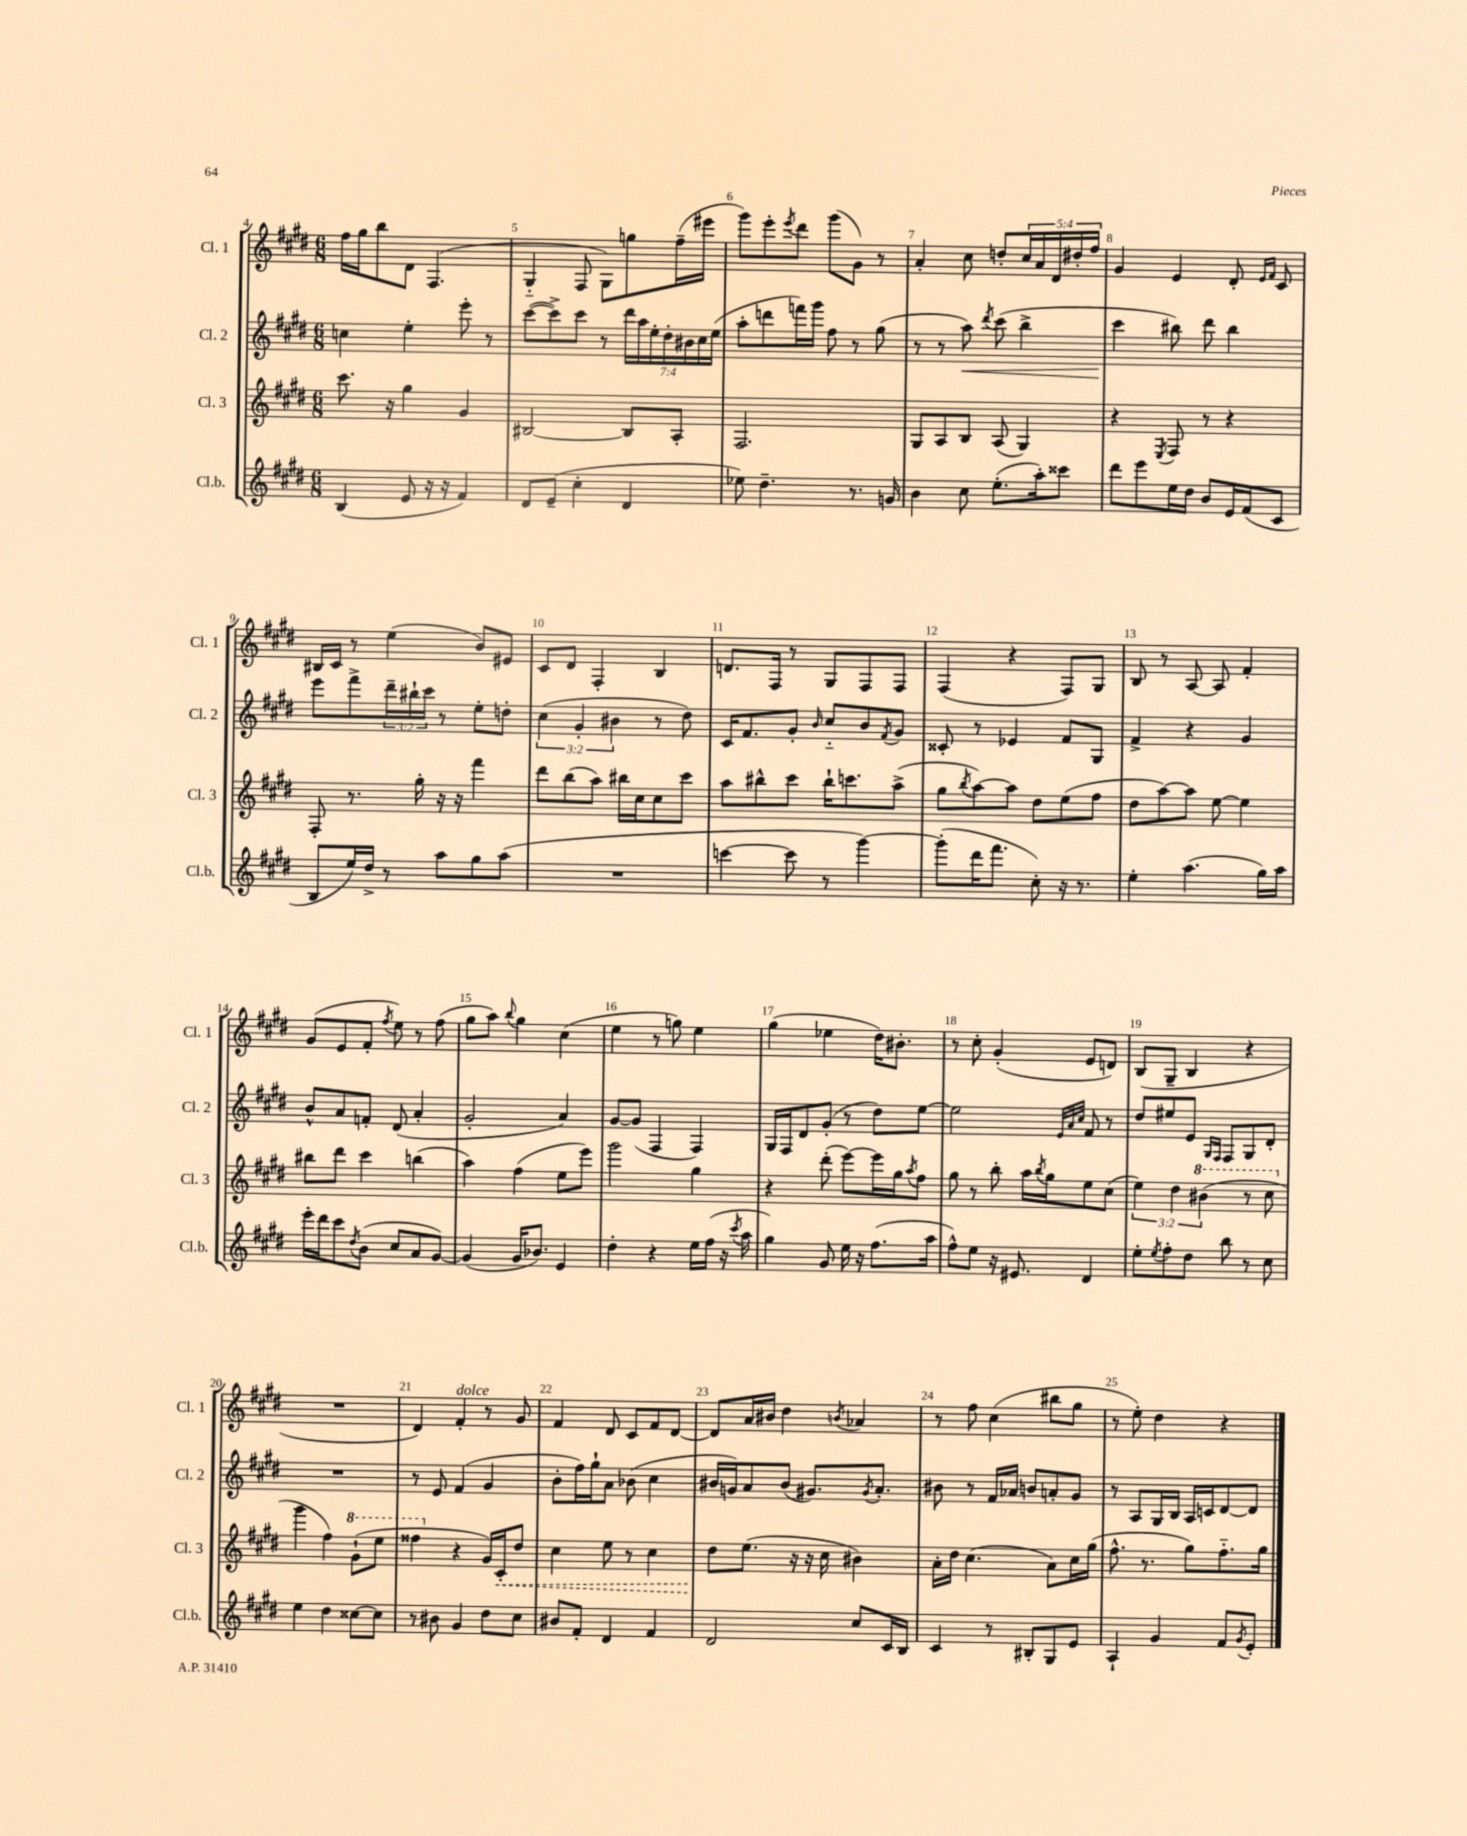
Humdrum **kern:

**kern	**kern	**kern	**kern
*staff4	*staff3	*staff2	*staff1
*clefG2	*clefG2	*clefG2	*clefG2
*k[f#c#g#d#]	*k[f#c#g#d#]	*k[f#c#g#d#]	*k[f#c#g#d#]
*M6/8	*M6/8	*M6/8	*M6/8
(4B	8.ccc#	4cc	16ff#
.	.	.	16gg#
.	.	.	8bb
.	16r	.	.
8e	4gg#	4ee'	8d#
16r	.	.	(4.F#
16r	.	.	.
4f#)	4g#	8eee'	.
.	.	8r	.
=	=	=	=
8d#	[2B#	([8ccc#	4G#'~
(8e~	.	8ccc#^])	.
4cc#'	.	8ccc#	8F#
.	.	8r	8G#)
4d#	8B#]	28ddd#	8gg
.	.	28aa	.
.	.	28ee'	.
.	.	28dd#'	.
.	8A'	.	(16ff#~
.	.	28b#	.
.	.	28cc#	.
.	.	.	16eee#
.	.	(28ee	.
=	=	=	=
8ee-)	2.F#	8aa'	8ggg#)
4.dd#~	.	8ddd	8eee'
.	.	.	8qeee
.	.	16fff)	8ddd#
.	.	16ggg#	.
.	.	8ff#	(8ggg#
8.r	.	8r	8g#)
.	.	(8gg#	8r
16g	.	.	.
=	=	=	=
4b	8G#	8r	4a'
.	8A	8r	.
8cc#	8B	8aa)	8cc#
.	.	8qddd#	.
(8.ee'	(8A	(8ccc#	8dd'
.	4G#)	4bb^	20cc#
.	.	.	20a
16aa')	.	.	.
.	.	.	20d#
8ccc##	.	.	.
.	.	.	20dd#'
.	.	.	20ff#
=	=	=	=
8ddd#	4r	4ccc#	4g#
8eee	.	.	.
.	8qE	.	.
16ee	8F#	8bb#)	4e
16dd#	.	.	.
8b	8r	8ddd#	.
16e	4r	4bb#	8d#'
(16f#	.	.	.
.	.	.	16qqe
.	.	.	16qqf#
8c#	.	.	8c#
=	=	=	=
8B	8F#'	8eee	16B#
.	.	.	16c#
16ee)	8.r	8fff#^	8r
16dd#^	.	.	.
8r	.	24ddd#~	(4ee
.	.	24bb#`	.
.	16gg#'	.	.
.	.	24ccc#	.
8aa	16r	8r	.
.	16r	.	.
8gg#	4fff#	8ee'	8b)
(8aa	.	8dd'	8e#
=	=	=	=
2.r	8ddd#	(6cc#	8c#
.	(8bb	.	8d#
.	.	6g#'	.
.	8aa)	.	4F#'
.	.	6b#	.
.	16bb#	.	.
.	16cc#	.	.
.	8cc#	8r	4B
.	8ccc#	8dd#)	.
=	=	=	=
[4ccc	8aa	16c#	8.d
.	.	8.f#	.
.	8bb#^^	.	.
.	.	.	16F#
8ccc]	8ccc#	8g#'	8r
.	.	16qqb	.
8r	16bb#`	8cc#'~	8G#
.	8.ccc	.	.
[4ggg#)	.	8b	8F#
.	.	8qf#	.
.	(8aa^	8g#	8F#
=	=	=	=
(8ggg#']	8gg#	8c##'	(4F#
.	8qbb	.	.
16ddd#	[8aa)	8r	.
8.fff#	.	.	.
.	8aa]	4e-	4r
8cc#')	8dd#	.	.
16r	(8ee	8f#	8F#)
8.r	.	.	.
.	8ff#	8G#	8G#
=	=	=	=
4ee'	8dd#	4f#^	8B
.	[8aa)	.	8r
(4.aa	8aa]	4r	[8A
.	[8ee	.	8A]
.	4ee]	4g#	4f#'
16gg#)	.	.	.
16aa	.	.	.
=	=	=	=
16eee'	8bb#	8b^^	(8g#
16ddd#	.	.	.
8ccc#	8ddd#	8a	8e
8qdd#	.	.	.
(8b	4ccc#	8f'	8f#'
.	.	.	8qff#
8cc#	.	(8d#	8ee)
8a	(4bb	4a'	8r
[8g#)	.	.	(8ff#
=	=	=	=
(4g#]	4aa)	2g#'	8gg#
.	.	.	8aa)
.	.	.	8qqbb
16g#	(4ff#	.	4gg#
8.b-)	.	.	.
4e	8ee	4a)	(4cc#
.	8eee)	.	.
=	=	=	=
4dd#'	2ggg#	[8g#	4ee
.	.	(8g#]	.
4r	.	4F#	8r
.	.	.	8gg)
16ee	4gg#	4F#)	4ee
(16ff#	.	.	.
16r	.	.	.
8qccc#	.	.	.
16aa	.	.	.
=	=	=	=
4gg#)	4r	16G#	(4gg#
.	.	16F#	.
.	.	8d#	.
8g#	(8ddd#'	(8g#'	4ee-
16ee	[8eee)	8r	.
16r	.	.	.
(8.ff#	16eee]	8dd#)	16dd#)
.	16gg#	.	8.b#'
.	8qaa	.	.
.	8ff#	[8ee	.
16aa	.	.	.
=	=	=	=
8ff#^^)	8gg#	2ee]	8r
8ee	8r	.	8cc#'
16r	8bb'	.	(4g#'
8.e#	.	.	.
.	16aa	.	.
.	8qbb	.	.
.	16gg#	.	.
.	.	32qqe	.
.	.	32qqa	.
.	.	32qqcc#	.
4d#	8ee	8f#	8e
.	(8cc#	8r	8d)
=	=	=	=
8ee'	6ee)	8dd#	(8B
8qee	.	.	.
8ff#'	.	8ee#	8G#~
.	6dd#	.	.
8dd#	.	8e	4B
.	(6bb#	.	.
.	.	16qqG#	.
.	.	16qqF#	.
8bb	.	8F#	.
8r	8r	8G#	4r
8cc#	8ccc#	8d#'	.
=	=	=	=
4ee	4ggg#	2.r	2.r
4dd#	4ff#)	.	.
[8cc##	(8gg#`	.	.
8cc##]	8eee	.	.
=	=	=	=
8r	4fff##	8r	4d#)
8b#	.	8e	.
4g#	4r	(4f#	4f#'
8dd#	16g#)	4g#	8r
.	16c#'	.	.
8cc#	8dd#	.	8g#
=	=	=	=
8b#	4cc#	8b'	4f#
8f#'	.	16ff#)	.
.	.	16gg#`	.
4d#	8ee	8a	8d#
.	8r	(8b-	8c#
4f#	4cc#	4cc#	8f#
.	.	.	[8d#
=	=	=	=
2d#	8dd#	16b#	8d#]
.	.	16g)	.
.	(8.ee	8a	16a
.	.	.	16b#
.	.	(8b#	4dd#
.	16r	.	.
.	16r	8.g#)	.
.	16cc#	.	.
.	.	.	8qb
8cc#	4b#)	.	4a-
.	.	8qg#	.
.	.	8.a'	.
16c#	.	.	.
16B	.	.	.
=	=	=	=
4c#	16a'	8b#	8r
.	16dd#	.	.
.	(4.cc#	8r	8ff#
8r	.	16f#	(4cc#
.	.	16a-	.
8B#'	.	8b	.
8G#	8a)	8a'	8bb#
8e	16cc#	8g#	8gg#
.	(16gg#	.	.
=	=	=	=
4A`	8.ff#^^	8r	8r
.	.	8A	8ee')
.	8.r	.	.
4g#	.	16G#	4dd#
.	.	16B	.
.	8gg#)	16A	.
.	.	16c	.
8f#	8.ff#'~	[8d#	4r
8qg#	.	.	.
8e'	.	8d#]	.
.	16gg#	.	.
==	==	==	==
*-	*-	*-	*-
